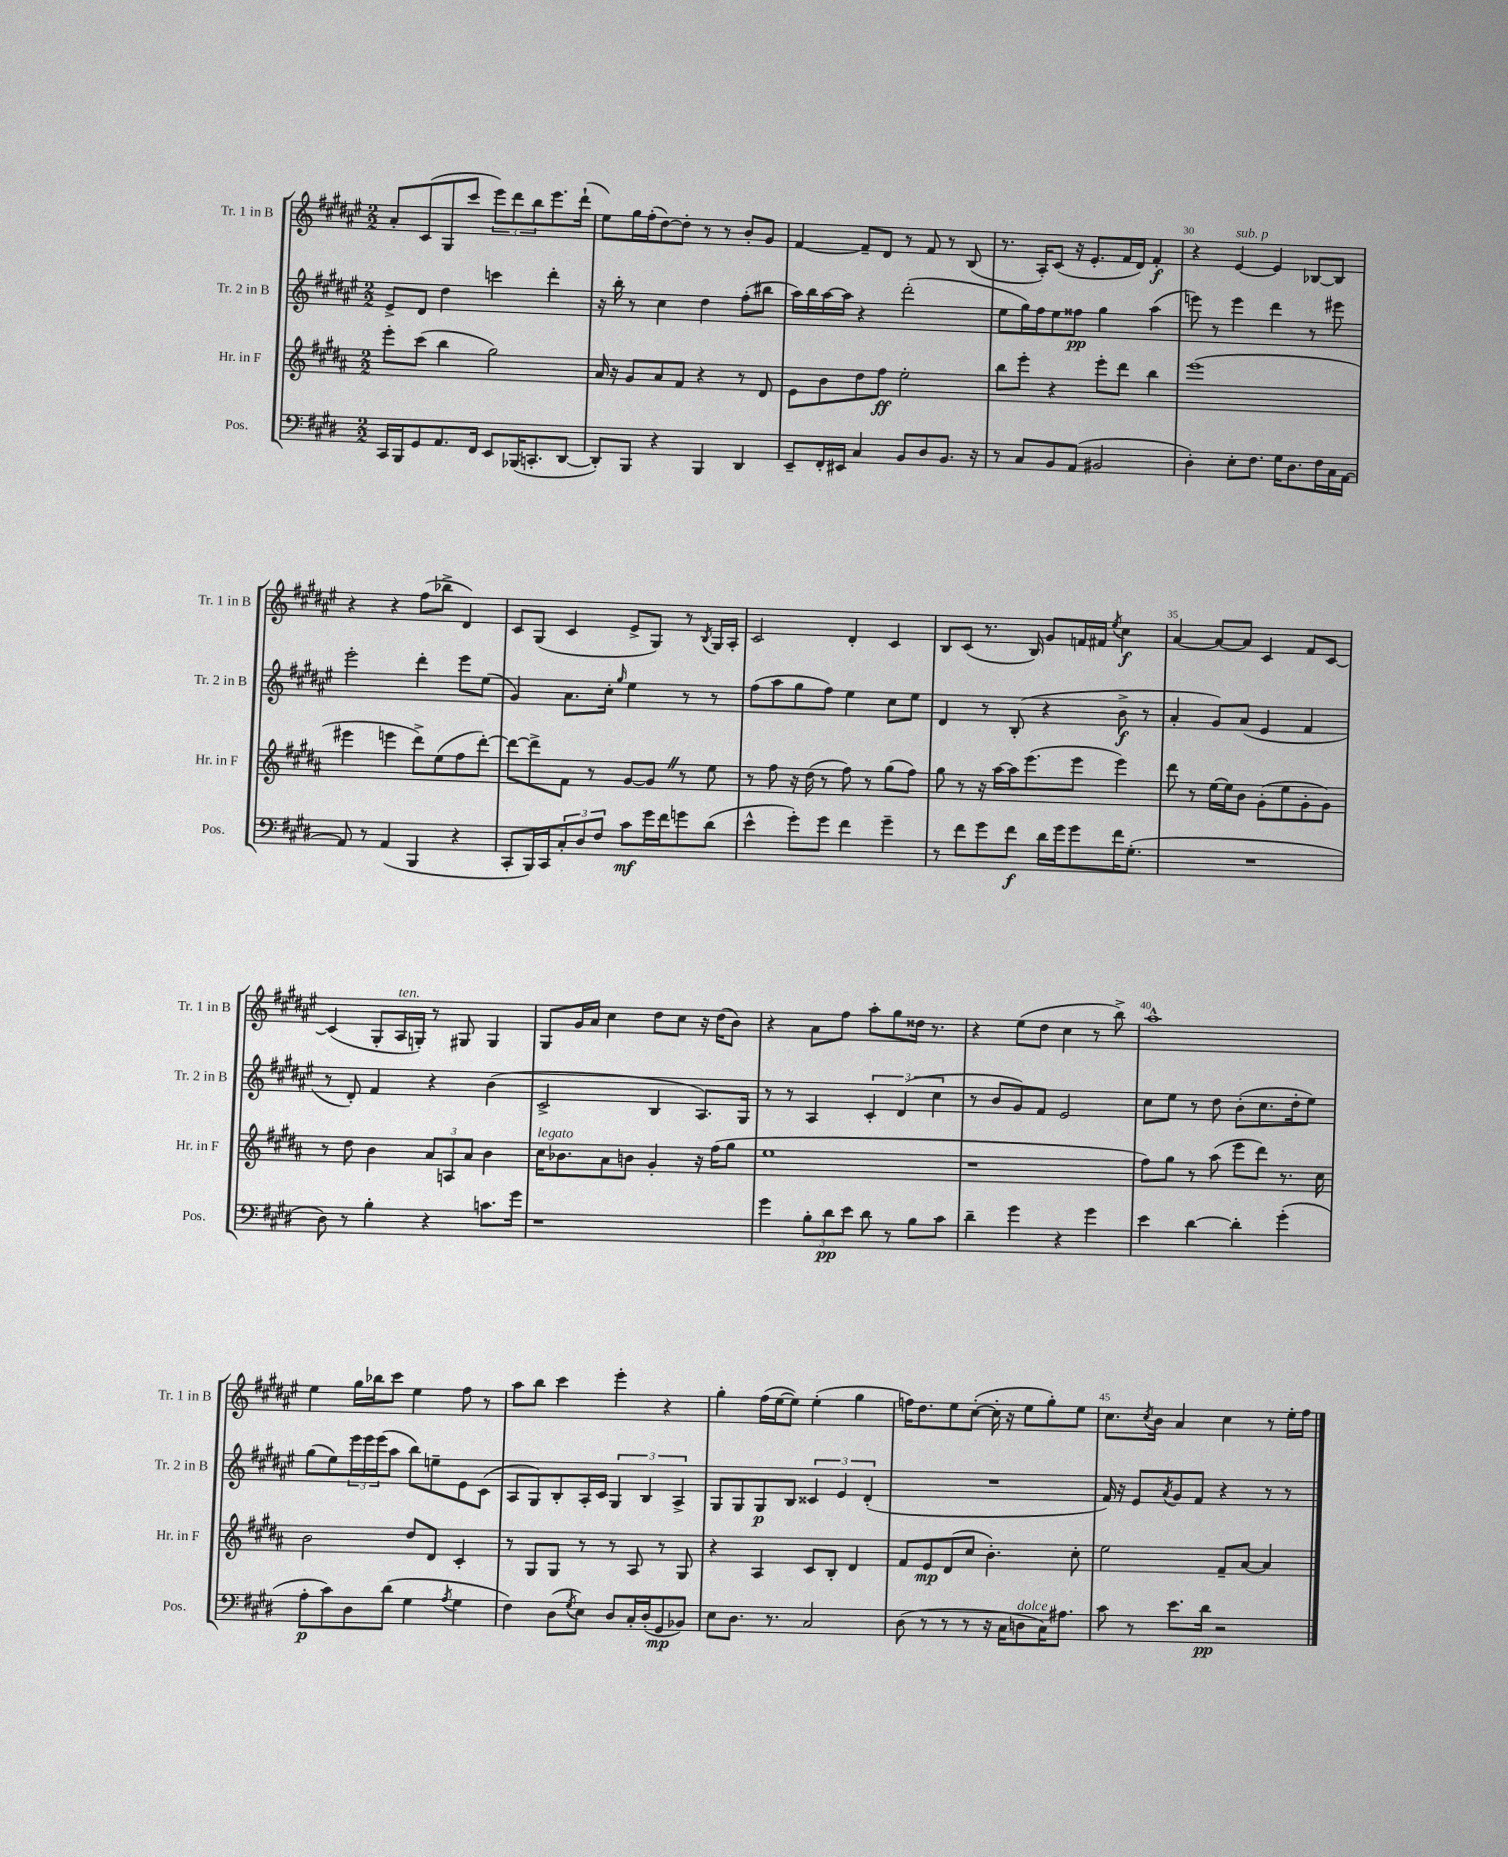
<<
\new StaffGroup <<
\new Staff = "s0" \with { instrumentName = "Tr. 1 in B" shortInstrumentName = "Tr. 1 in B" } {
    \clef treble \key fis \major \numericTimeSignature \time 2/2
    ais'8-. cis'8( gis8 cis'''8 \tuplet 3/2 { eis'''8) dis'''8 b''8 } eis'''8. dis'''16-!( |
    eis''8) gis''16 fis''16-.( dis''8~) dis''8-. r8 r8 b'8-. gis'8 |
    fis'4~ fis'8-- dis'8 r8 fis'8 r8 b8( |
    r8. ais16-.) cis'8( r16 eis'8.-. fis'16 dis'16) fis'4-.\f |
    r4 eis'4~^\markup { \italic "sub. p" } eis'4 bes8~ bes8 |
    r4 r4 fis''8( bes''8-> dis'4) |
    cis'8 gis8( cis'4 eis'8-> gis8) r8 \acciaccatura { b8 } gis16 ais16-. |
    cis'2 dis'4-. cis'4 |
    b8 cis'8( r8. b16) gis'8 f'16 fis'16 \acciaccatura { eis''8 } cis''4\f |
    ais'4~ ais'8~ ais'8 cis'4 fis'8 cis'8~ |
    cis'4( gis8-. ais16^\markup { \italic "ten." } g16-.) r8 gis8 gis4 |
    gis8 gis'16 ais'16 cis''4 dis''8 cis''8 r16 dis''16( b'8) |
    r4 ais'8 fis''8 ais''8-. gis''8 disis''16 r8. |
    r4 eis''8( dis''8 cis''4 r8 b''8->) |
    ais''1-^ |
    eis''4 gis''16 bes''16 cis'''8 eis''4 fis''8 r8 |
    ais''8 b''8 cis'''4 eis'''4-. r4 |
    gis''4-. fis''16( eis''16~ eis''8) eis''4-.( gis''4 |
    f''16) dis''8. eis''8 cis''8~-.( cis''16-. r16 eis''8 gis''8-.) eis''8 |
    cis''8. \acciaccatura { cis''8 } b'16 ais'4 cis''4 r8 eis''16-. fis''16 \bar "|." |
}
\new Staff = "s1" \with { instrumentName = "Tr. 2 in B" shortInstrumentName = "Tr. 2 in B" } {
    \clef treble \key fis \major \numericTimeSignature \time 2/2
    eis'8-> dis'8 dis''4 c'''4 dis'''4-. |
    r16 b''16-. r8 cis''4 dis''4 fis''8-.( bis''8 |
    ais''16) b''16 ais''16~ ais''16 r4 dis'''2-.( |
    eis''8 gis''16) fis''16 eis''8 fisis''8\pp gis''4 ais''4( |
    e'''8) r8 e'''4 dis'''4 r8 eis'''8 |
    eis'''2-. dis'''4-. eis'''8 eis''8( |
    gis'4) ais'8. cis''16-. \grace { gis''16 } eis''4 r8 r8 |
    fis''8( ais''8 gis''8 fis''8) eis''4 cis''8 eis''8 |
    dis'4 r8 b8-.( r4 b'8->\f r8 |
    ais'4-. gis'8) ais'8( eis'4 fis'4 |
    r8 dis'8-.) fis'4 r4 b'4( |
    cis'2-> b4 ais8.) gis16 |
    r8 r8 ais4 \tuplet 3/2 { cis'4-. dis'4( cis''4 } |
    r8 b'8 gis'8) fis'8 eis'2 |
    cis''8 eis''8 r8 dis''8 b'8-.( cis''8. dis''16-. eis''8) |
    gis''8( eis''8) \tuplet 3/2 { eis'''16 eis'''16 eis'''16( } ais''8 b''8) e''8-- eis'8 cis'8( |
    ais8 gis8) b8-. ais16-. cis'16 \tuplet 3/2 { gis4 b4 ais4-> } |
    gis8 gis8 gis8\p b8 \tuplet 3/2 { cisis'4 eis'4 dis'4-.( } |
    R1 |
    fis'16) r16 eis'8 \acciaccatura { ais'8 } gis'8 fis'8 r4 r8 r8 \bar "|." |
}
\new Staff = "s2" \with { instrumentName = "Hr. in F" shortInstrumentName = "Hr. in F" } {
    \clef treble \key b \major \numericTimeSignature \time 2/2
    e'''8-. cis'''8( b''4 gis''2) |
    ais'16 r16 gis'8 ais'8 fis'8 r4 r8 dis'8 |
    e'8 b'8 dis''8 fis''8\ff e''2-. |
    b''8 e'''8-. r4 e'''8-. dis'''8 b''4 |
    e'''1( |
    eis'''4 e'''4 dis'''8->) e''8( fis''8 dis'''8~-.) |
    dis'''8~ dis'''8-> fis'8 r8 gis'8~ gis'8 \once \override BreathingSign.text = \markup { \musicglyph "scripts.caesura.straight" } \breathe r8 e''8 |
    r8 fis''8 r16 dis''16( r8 fis''8) r8 gis''8( fis''8) |
    gis''8 r8 r16 ais''16~ ais''16 e'''8.( e'''8 e'''4) |
    dis'''8 r8 e''16~ e''16 b'8 gis'8-.( e''8 gis'8-. gis'8) |
    r8 dis''8 b'4 \tuplet 3/2 { ais'8 a8 ais'8 } b'4 |
    cis''16^\markup { \italic "legato" } bes'8. ais'8 b'8 gis'4-. r16 fis''16( gis''8 |
    e''1 |
    r1 |
    fis''8) gis''8 r8 ais''8( e'''8 dis'''8) r8. cis''16 |
    b'2 dis''8 dis'8 cis'4-. |
    r8 gis8 gis8 r8 r8 ais8 r8 gis8 |
    r4 ais4 cis'8 b8-. dis'4 |
    fis'8 e'8\mp dis'8( cis''8 b'4.-.) cis''8-. |
    e''2 fis'8-- ais'8~ ais'4 \bar "|." |
}
\new Staff = "s3" \with { instrumentName = "Pos." shortInstrumentName = "Pos." } {
    \clef bass \key e \major \numericTimeSignature \time 2/2
    cis,16 b,,16 gis,8 a,8. fis,16 e,8 bes,,16( c,8.-. dis,8~ |
    dis,8-.) b,,8 r4 b,,4 dis,4 |
    e,8-- fis,16-. eis,16 cis4 b,8 dis8 b,8. r16 |
    r8 cis8 b,8 a,8( bis,2 |
    dis4-.) e8-. fis8. gis16 dis8. fis16 cis16 a,16~ |
    a,8 r8 a,4( b,,4 r4 |
    cis,8-. b,,16) cis,16 \tuplet 3/2 { cis8-. dis8 fis8 } cis'8\mf gis'16 fis'16 g'8 dis'8( |
    e'4-^ gis'8-.) gis'8 fis'4 gis'4-- |
    r8 fis'8 gis'8 fis'8\f dis'16 gis'16 gis'8 fis'16 gis8.-.( |
    R1 |
    dis8) r8 b4-. r4 c'8. gis'16 |
    r1 |
    gis'4 \tuplet 3/2 { b8-. dis'8\pp e'8 } dis'8 r8 b8 cis'8 |
    dis'4-- gis'4 r4 gis'4 |
    e'4 dis'4~ dis'4-. gis'4-.( |
    a8-.\p cis'8) dis8 dis'8( gis4 \acciaccatura { a8 } gis4 |
    fis4) dis8( \acciaccatura { gis8 } e8) dis8 cis16-. dis16-.( gis,8\mp bes,8) |
    e8 dis8. r8. cis2 |
    dis8( r8 r8 r8 r16 cis16 d8^\markup { \italic "dolce" } cis16) ais8. |
    cis'8 r8 e'8. dis'16\pp r2 \bar "|." |
}
>>
>>
\layout { \context { \Score currentBarNumber = #26 \override BarNumber.break-visibility = ##(#f #t #t) barNumberVisibility = #(every-nth-bar-number-visible 5) } }
